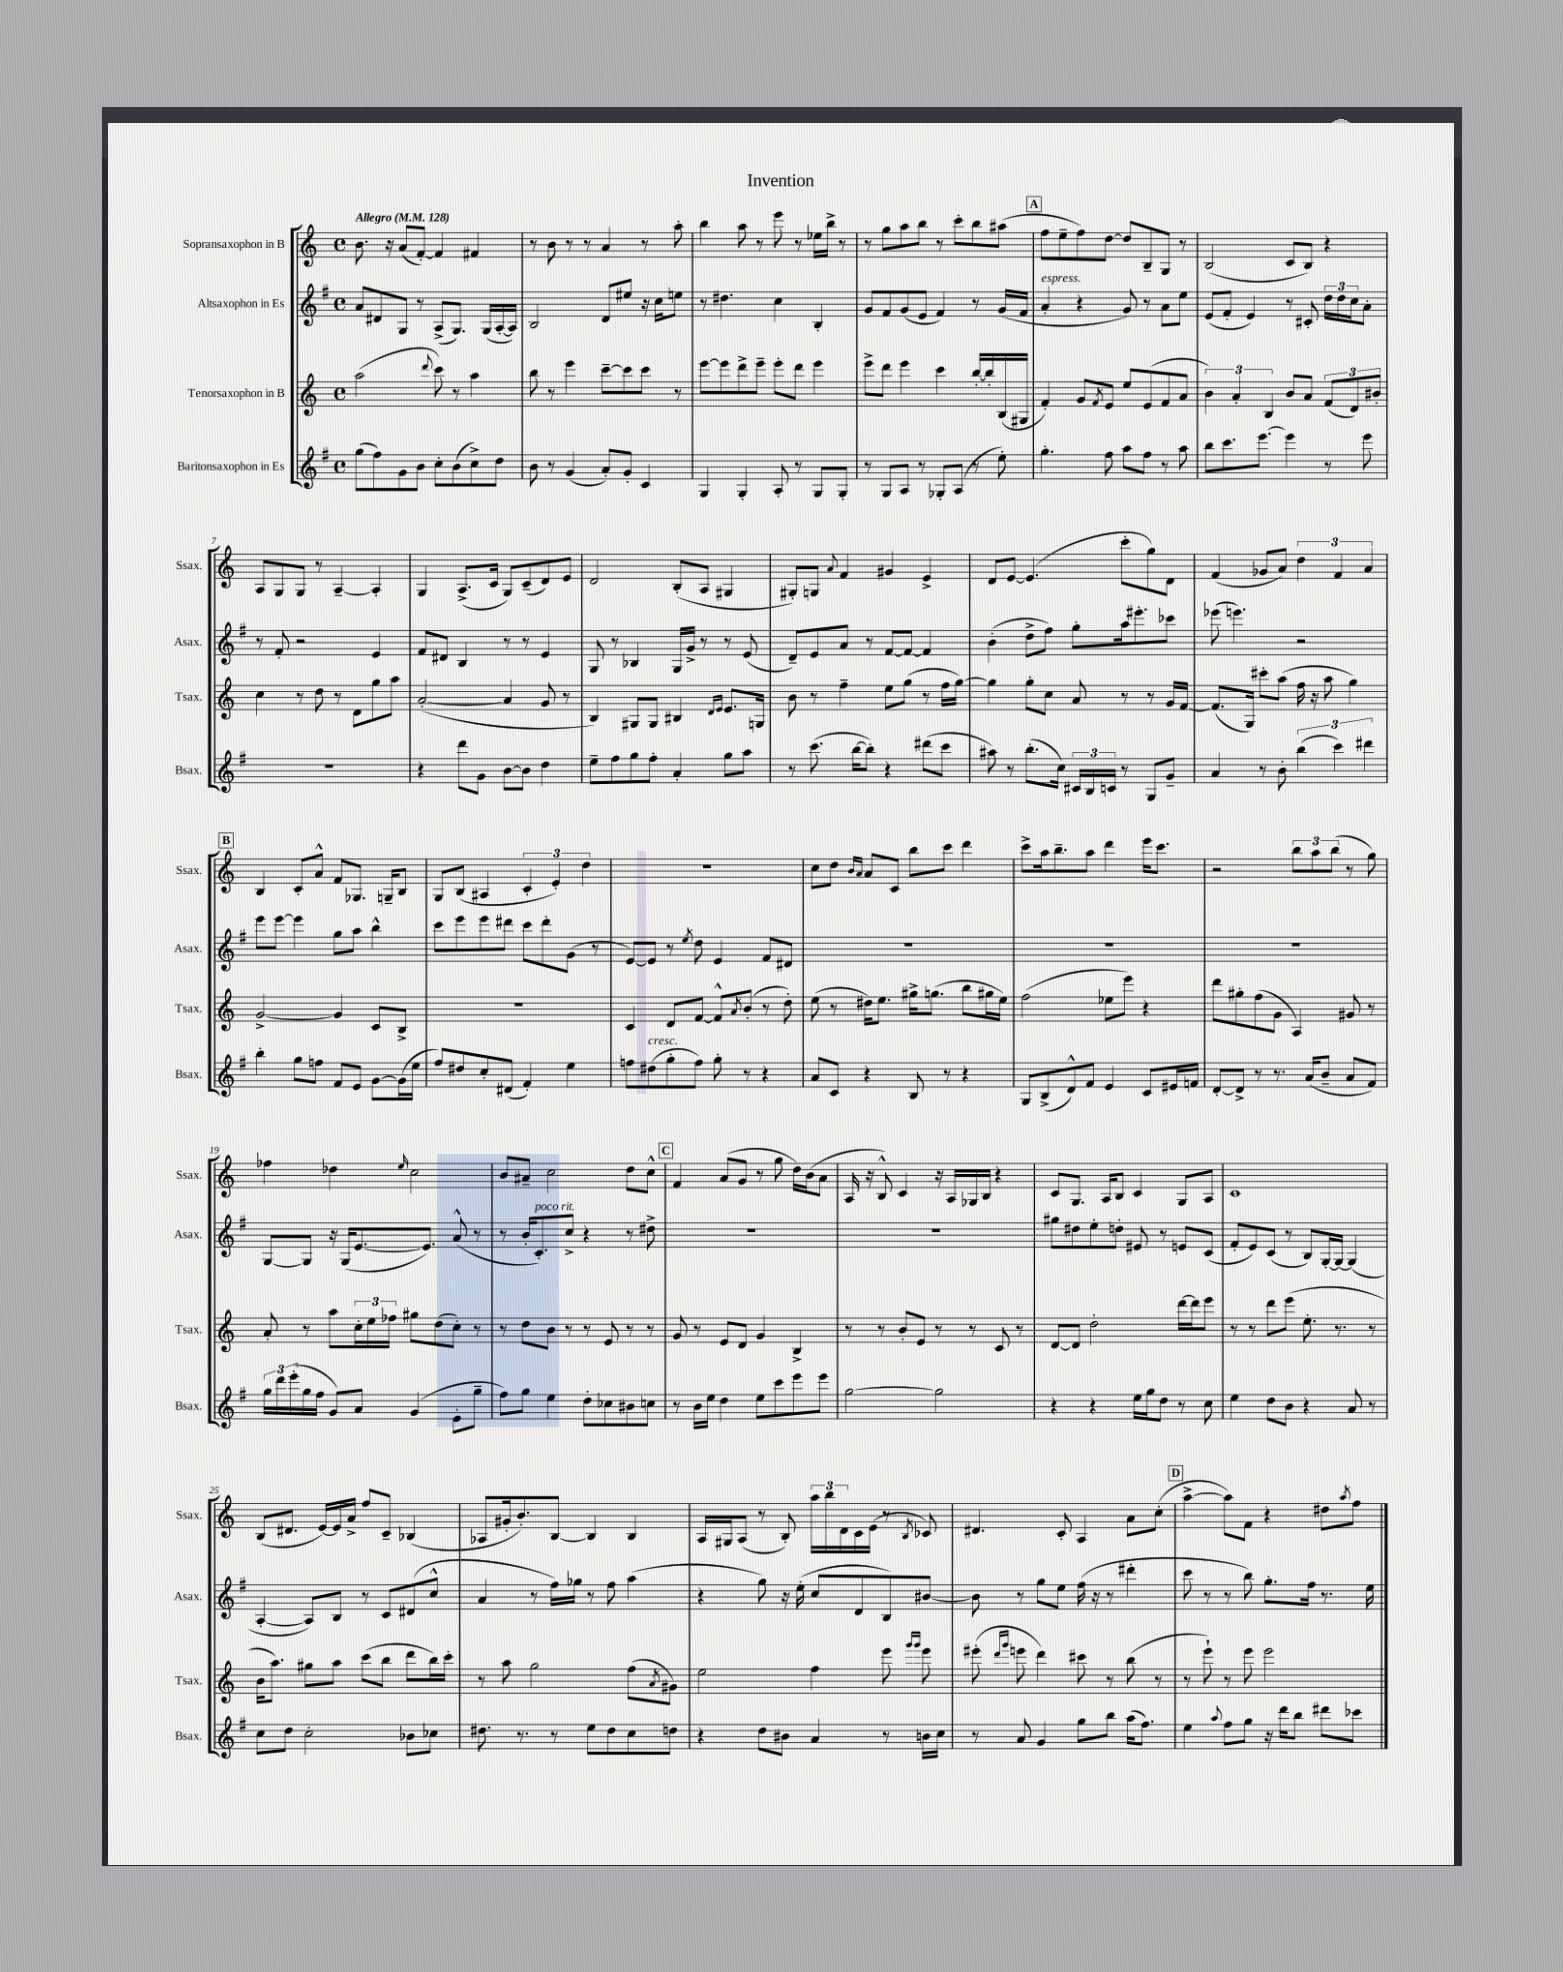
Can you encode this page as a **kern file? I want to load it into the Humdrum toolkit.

**kern	**kern	**kern	**kern
*part4	*part3	*part2	*part1
*staff4	*staff3	*staff2	*staff1
*I"Baritonsaxophon in Es	*I"Tenorsaxophon in B	*I"Altsaxophon in Es	*I"Sopransaxophon in B
*I'Bsax.	*I'Tsax.	*I'Asax.	*I'Ssax.
*clefG2	*clefG2	*clefG2	*clefG2
*k[f#]	*k[]	*k[f#]	*k[]
*M4/4	*M4/4	*M4/4	*M4/4
*met(c)	*met(c)	*met(c)	*met(c)
*MM128	*MM128	*MM128	*MM128
=1	=1	=1	=1
!	!	!	!LO:TX:a:B:t=Allegro
(8gg\L	(2aa\	8a/L	8.b\
8ff#\)	.	8d#X/	.
.	.	.	16r
8g\	.	8G/J	(8a/L
8b\J	.	8r	[8f'/J)
.	8qqddd/	.	.
8cc'\L	8ccc\)	(8A^/L	4f/]
(8b\	8r	8.G/J)	.
8cc^\)	4aa\	.	4f#X/
.	.	(16G/LL	.
8dd\J	.	[16A'/	.
.	.	16A/JJ])	.
=2	=2	=2	=2
8b\	8bb\	2B/	8r
8r	8r	.	8b\
(4g/	4eee\	.	8r
.	.	.	8r
8a'/L)	[8ccc~\L	8d/L	4a/
8g'/J	8ccc\]	8ee#X/J	.
4c/	8ccc\J	16r	8r
.	.	16cc\KL	.
.	8r	8een\J	8aa'\
=3	=3	=3	=3
4G/	[8eee\L	8r	4bb\
.	8eee\]	4.dd#X\	.
4G'/	8ddd^\	.	8aa\
.	8eee~\J	.	8r
8A'/	8eee'\L	4cc\	8eee\
8r	8ddd\J	.	8r
8G/L	4eee\	4B'/	16ee-X\LL
.	.	.	16bb^\JJ
8G'/J	.	.	8r
=4	=4	=4	=4
8r	8eee^\L	8g/L	8r
8G/L	8ddd\J	8f#/	8gg\L
8A/J	4eee\	(8g/	8aa\
8r	.	8e/J	8bb\J
8G-X'/L	4ccc\	4f#/)	8r
(8A/J	.	.	8ccc'\L
8r	[16bb'/LL	8r	8bb\
.	16bb'/]	.	.
8ee'\)	(16B/	(16g/LL	(8aa#X\J
.	16G#X/JJ	16f#/JJ	.
!!LO:REH:place=s1:t=A
=5	=5	=5	=5
!	!	!LO:TX:a:i:t=espress.	!
4.gg'\	4f'/)	4a'/	8ff\L
.	.	.	8ee~\
.	8g/L	4r	8ff\)
.	8qf/	.	.
8ff#\	8e/J	.	[8dd\J
8aa\L	8ee/L	8g/)	8dd/L]
8ff#\J	(8e/	8r	8B~/
8r	8f/	8a\L	8G/J
8aa\	8a/J	8ee\J	8r
=6	=6	=6	=6
8bb\L	6b\)	(8e/L	(2B/
8.ccc\	.	8f#'/J	.
.	6a'/	.	.
.	.	4e/)	.
[8.eee\J	.	.	.
.	6B/	.	.
4eee\]	8b/L	8r	8c/L
.	8a/J	8c#X'/	8B/J)
8r	(12f/L	24dd\LL	4r
.	.	24dd\	.
.	12d/)	24cc\J	.
8eee\	.	8a'\J	.
.	12b#X'/J	.	.
!!LO:LB:g=z
=7	=7	=7	=7
1r	4cc\	8r	8A/L
.	.	8f#'/	8G/
.	8r	2r	8G/J
.	8dd\	.	8r
.	8r	.	[4A~/
.	8d\L	.	.
.	8gg\	4e/	4A'/]
.	8aa\J	.	.
=8	=8	=8	=8
4r	([2a'/	8f#/L	4G/
.	.	8d#X/J	.
8ddd\L	.	4B/	(8.A^/L
8g\J	.	.	.
.	.	.	16c/Jk
[8b\L	4a/]	8r	8G/L)
8b\J]	.	8r	(8c~/
4dd\	8g/	4e/	8d/)
.	8r	.	8e/J
=9	=9	=9	=9
8ee~\L	4B/)	8G/	2d/
8ff#\	.	8r	.
8gg\	8G#X/L	4B-X/	.
8ff#'\J	8G#/J	.	.
4a'/	4B#X/	16G/LL	(8B'/L
.	.	16g^/JJ	.
.	.	8r	8A/J
.	16qqd/LL	.	.
.	16qqe/JJ	.	.
8gg\L	8.e/L	8r	4G#X/
8aa\J	.	(8e/	.
.	16Gn/Jk	.	.
=10	=10	=10	=10
8r	8b\	8d~/L)	8G#X'/L)
(8.ccc\	8r	8e/	8Gn/J
.	.	.	8qqa/
.	4ff~\	8a/J	4f/
[16bb\KL	.	.	.
8bb'\J])	.	8r	.
4r	8ee\L	[8f#/L	4g#X/
.	(8gg\J	8f#/J_	.
(8ddd#X\L	8r	4f#/]	4e^/
8ccc\J	16ff\LL	.	.
.	[16gg\JJ)	.	.
=11	=11	=11	=11
8aa#X\)	4gg\]	(4b'\	8d/L
8r	.	.	[8e/J
(8.bb'\L	8gg'\L	8dd^\L	(4.e/]
.	8cc\J	8ff#\J)	.
16cc\Jk)	.	.	.
24c#X/LL	8a/	8gg'\L	.
24B/	.	.	.
24cn/JJ	.	.	.
8r	8r	16aa\k	8ccc'\L
.	.	8.eee#X'\	.
8G/L	8r	.	8gg\)
8g~/J	16g/LL	8ccc-X\J	8d\J
.	[16f/JJ	.	.
=12	=12	=12	=12
4a/	(8.f/L]	(8eee-X\	(4f/
.	.	4.eeen\)	.
.	16G/Jk)	.	.
8r	8ccc#X'\L	.	8g-X/L
8b'\	(8aa\J	.	8a/J)
(6bb\	16ff\	2r	6dd\
.	16r	.	.
.	8aa\	.	.
6ccc\)	.	.	6f/
.	4gg\)	.	.
6ddd#X\	.	.	6a/
!!LO:LB:g=z
!!LO:REH:place=s1:t=B
=13	=13	=13	=13
4bb'\	[2g^/	8eee\L	4B/
.	.	[8eee\J	.
8gg\L	.	4eee\]	8c'/L
8ffn\J	.	.	8a^^/J
8f#/L	4g/]	8gg\L	8f/L
8e/J	.	8aa\J	8.G-X/J
[8g\L	8c/L	4bb^^\	.
.	.	.	16Gn~/KL
(16g\L]	8B^/J	.	8B/J
16ee\JJ	.	.	.
=14	=14	=14	=14
8ff#/L)	1r	8ccc\L	8G/L
8dd#X/	.	8eee\	(8B/J
8cc'/	.	8eee\	4A#X/
(8d#X/J	.	8ddd#X\J	.
4f#'/)	.	8ccc\L	6c'/
.	.	8ddd#'\	.
.	.	.	6e'/)
4ee\	.	(8g\J	.
.	.	.	6dd\
.	.	8r	.
=15	=15	=15	=15
8ffn\L	4c/	[8e/L)	1r
!LO:TX:a:i:t=cresc.	!	!	!
(8dd#X\	.	8e/J]	.
8gg'\	8d/L	8r	.
.	.	8qee/	.
8ff\J)	[8f/J	8dd\	.
8gg'\	8f^^/L]	4e/	.
.	8qa/	.	.
8r	(8b'/J	.	.
4r	8r	8f#/L	.
.	8dd'\)	8d#X/J	.
=16	=16	=16	=16
8a/L	(8ee\	1r	8cc\L
8c/J	8r	.	8dd\J
.	.	.	16qqb/LL
.	.	.	16qqa/JJ
4r	16dd#X\KL)	.	8a/L
.	8.ee\J	.	.
.	.	.	8c/J
8B/	16gg#X^\KL	.	8bb\L
.	(8.ggn\J	.	.
8r	.	.	8ccc\J
4r	8bb\L	.	4ddd\
.	16gg#X\L	.	.
.	16ee\JJ)	.	.
=17	=17	=17	=17
8G/L	(2ff\	1r	8ccc^\L
(8B^/	.	.	16aa\k
.	.	.	8.bb~\
8d^^/)	.	.	.
8f#/J	.	.	8aa\J
4e/	8ee-X\L	.	4ddd\
.	8eee\J)	.	.
8c/L	4r	.	16eee\KL
.	.	.	8.ccc\J
16e#X/L	.	.	.
16fn/JJ	.	.	.
=18	=18	=18	=18
[8d'/L	8ddd\L	1r	2r
8d^/J]	8gg#X'\	.	.
8r	(8ff\	.	.
8.r	8g\J	.	.
.	4A/)	.	12bb\L
(16a/KL	.	.	.
.	.	.	12aa\
8b~/J	.	.	.
.	.	.	(12bb\J
8a/L	8g#X/	.	8r
8f#/J)	8r	.	8gg\)
!!LO:LB:g=z
=19	=19	=19	=19
24gg\LL	8a'/	[8G/L	4ff-X\
24ddd\	.	.	.
(24eee'\	.	.	.
16gg\	8r	8G/J]	.
16ff#\JJ	.	.	.
8g/L)	8aa\L	16r	4dd-X\
.	.	(16G/KL	.
8a/J	24cc'\L	[8.e/	.
.	24ee\	.	.
.	24ff-X\JJ	.	.
.	.	.	16qqee/
(4g/	8gg#X\L	.	2cc\
.	.	8.e/J])	.
.	(8dd\	.	.
8e'\L	8cc'\J)	(8a^^/	.
8gg~\J	8r	8r	.
=20	=20	=20	=20
8ff#\L)	8r	8r	8b/L
8gg\J	8dd\L	16b'/KL	8a#X~/J
!	!	!LO:TX:a:i:t=poco rit.	!
.	.	8.c'/)	.
4ee\	8b\J	.	2cc\
.	8r	8cc^/J	.
8dd'\L	8r	4r	.
8cc-X\	8e/	.	.
8b#X\	8r	8r	8dd\L
8ccn\J	8r	8dd#X^\	8cc^^\J
!!LO:REH:place=s1:t=C
=21	=21	=21	=21
8r	8g/	1r	4f/
16b\LL	8r	.	.
16ee\JJ	.	.	.
4dd\	8e/L	.	(8a/L
.	8d/J	.	8g/J
8ee\L	4g/	.	8r
8ccc\	.	.	8gg\
8eee\	4B^/	.	16dd\LL)
.	.	.	(16b\J
8eee\J	.	.	8a\J
=22	=22	=22	=22
[2gg\	8r	1r	16A/
.	.	.	16r
.	8r	.	8B^^/)
.	8b'/L	.	4c/
.	8e/J	.	.
2gg\]	8r	.	16r
.	.	.	16A/LL
.	8r	.	16G-X/
.	.	.	16B/JJ
.	8c/	.	4r
.	8r	.	.
=23	=23	=23	=23
4r	[8d/L	8gg#X\L	8c/L
.	8d/J]	8dd#X\	8.G/J
4r	2dd'\	8ee'\	.
.	.	.	16A/KL
.	.	8ddn'\J	8B/J
16ee\LL	.	8e#X/	4c/
16gg\J	.	.	.
8dd\J	.	8r	.
8r	[16ddd\LL	8en/L	8G/L
.	16ddd\J]	.	.
8cc\	8eee\J	(8c/J	8A/J
=24	=24	=24	=24
4ee\	8r	8f#'/L	1c
.	8r	8e/)	.
8dd\L	8ddd\L	(8c/J	.
8b\J	(8eee\J	8r	.
4r	8.ee'\	8B/L)	.
.	.	[16G'/L	.
.	8.r	16G/JJ_	.
8a/	.	(4G/]	.
8r	8r	.	.
!!LO:LB:g=z
=25	=25	=25	=25
8cc\L	16b\KL	[4A'/	(8B/L
.	8.aa\J)	.	.
8dd\J	.	.	8.d#X/J
2cc'\	8gg#X\L	8A/L])	.
.	.	.	[16e/LL)
.	8aa\J	8B/J	16e/]
.	.	.	16a^/JJ
.	(8ccc\L	8r	8ff/L
.	8bb\J	8c/L	8c~/J
8b-X\L	8ddd\L	(8d#X/	(4B-X/
8cc-X\J	16bb\L)	8cc^^/J	.
.	16ccc'\JJ	.	.
=26	=26	=26	=26
8.dd#X\	8r	4a/	8A-X/L
.	8aa\	.	16g#X'/k
8.r	.	.	8.b'/)
.	2gg\	8r	.
8r	.	16ff#\LL)	[8B/J
.	.	16gg-X\JJ	.
8ee\L	.	8r	4B/]
8dd#\	.	8ff#\	.
8cc\	(8ff\L	(4aa\	4B/
.	8qa/	.	.
8ddn\J	8g#X\J)	.	.
=27	=27	=27	=27
4r	2ee\	4r	16A/LL
.	.	.	16G#X/J
.	.	.	(8A/J
8dd\L	.	8gg\)	8r
8b#X\J	.	16r	8B'/)
.	.	(16ee'\	.
4a/	4ff\	8cc/L	24aa\LL
.	.	.	24bb\
.	.	.	24d\
.	.	8d/	16c\
.	.	.	(16e\JJ
8r	8eee\	8B/)	8r
.	16qqggg/LL	.	.
.	16qqggg/JJ	.	8qB/
16bn\LL	8eee\	[8b#X/J	8c-X/)
16cc\JJ	.	.	.
=28	=28	=28	=28
8r	(8eee#X'\	8b#\]	4.d#X/
.	16qqddd/LL	.	.
.	16qqggg/JJ	.	.
8a/	8eeen\	8r	.
4g/	4ddd\)	8gg\L	.
.	.	8ee\J	8c'/
8gg\L	8ccc#X\	(16ff#\	4A/
.	.	16r	.
8bb\J	8r	8r	.
(16aa\KL	(8bb\	4ddd#X'\	8a\L
8.ff#\J)	.	.	.
.	8r	.	(8cc'\J
!!LO:REH:place=s1:t=D
=29	=29	=29	=29
4ee\	8r	8ccc\	[4aa^\
.	8eee`\)	8r	.
8qqaa/	.	.	.
8ff#\L	8r	8r	8aa\L])
8gg\J	8eee\	8bb\)	8f\J
16r	2eee\	8.gg'\L	4r
16ddd\KL	.	.	.
8bb\J	.	.	.
.	.	16ff#\Jk	.
8ddd#X\L	.	8.r	8dd#X\L
.	.	.	8qaa/
8ccc-X\J	.	.	8ff\J
.	.	16ee\	.
==	==	==	==
*-	*-	*-	*-
